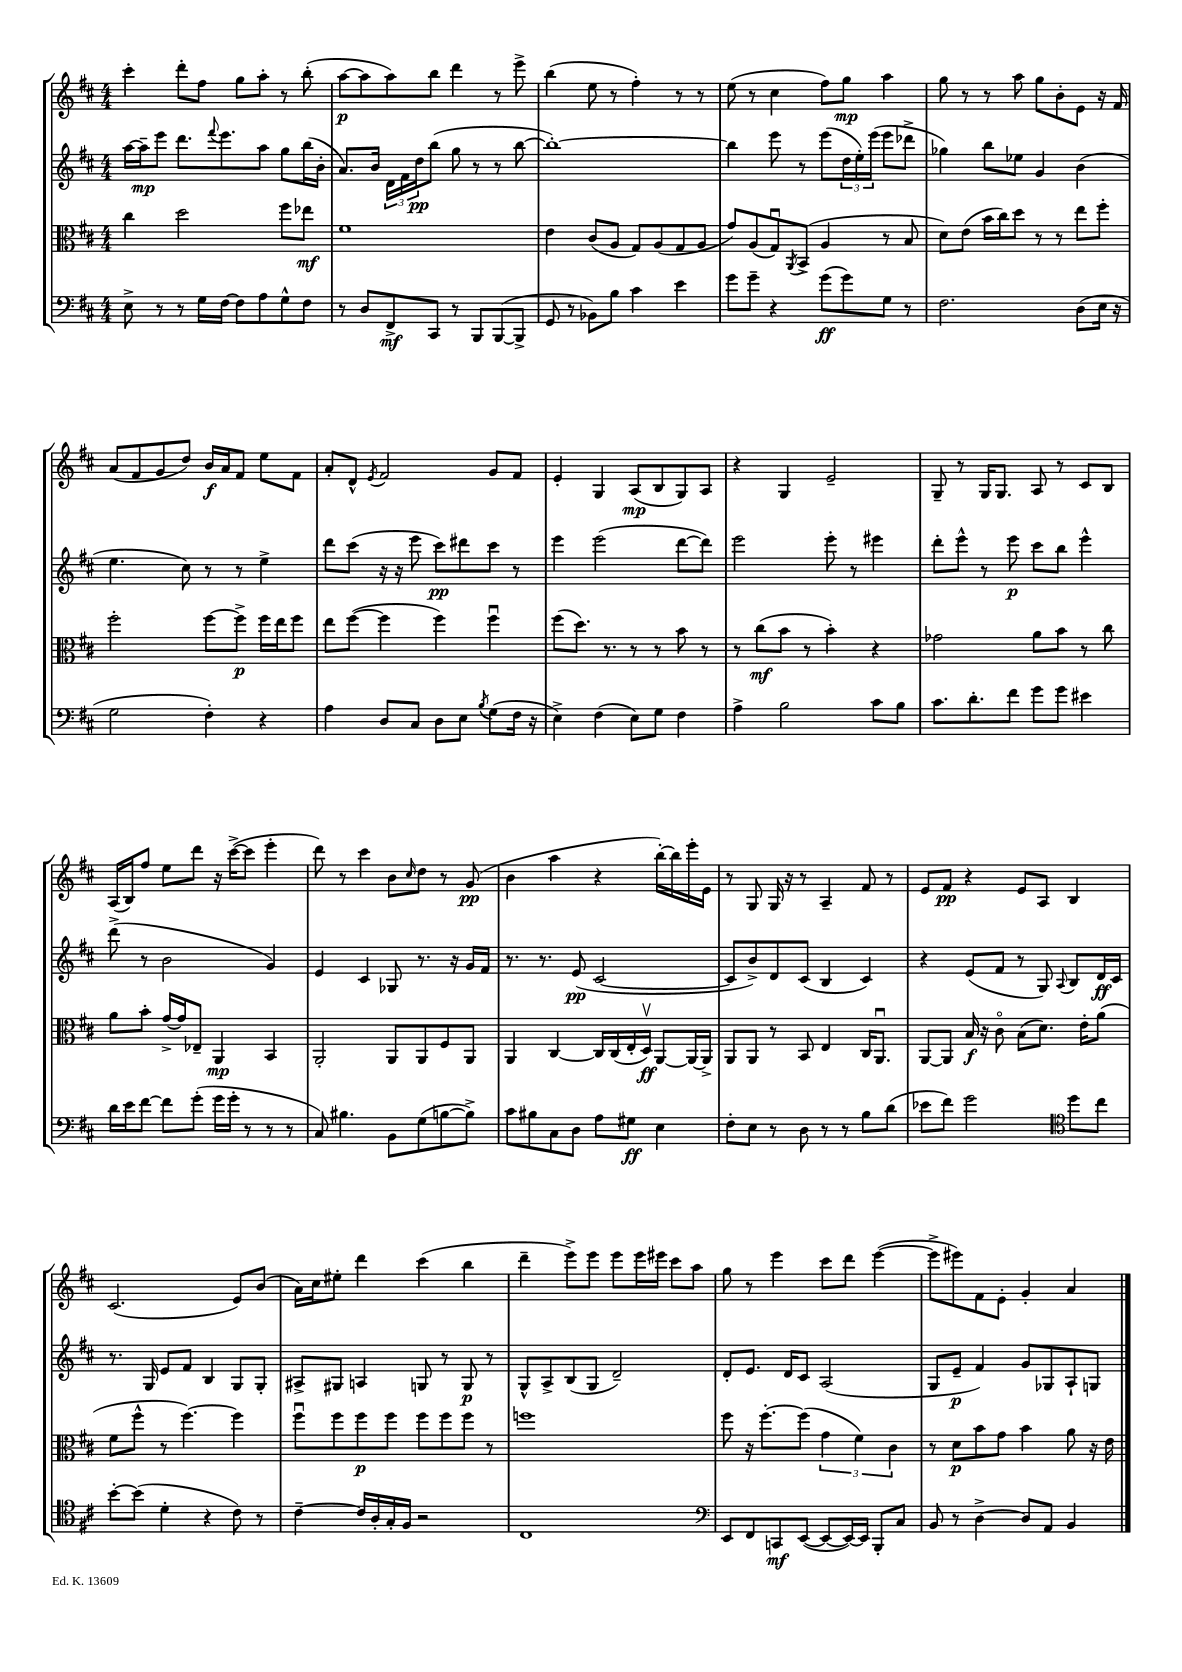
<<
\new StaffGroup <<
\new Staff = "s0" {
    \clef treble \key d \major \numericTimeSignature \time 4/4
    cis'''4-. d'''8-. fis''8 g''8 a''8-. r8 b''8-.( |
    a''8~\p a''8 a''8) b''8 d'''4 r8 e'''8-> |
    b''4( e''8 r8 fis''4-.) r8 r8 |
    e''8( r8 cis''4 fis''8) g''8\mp a''4 |
    g''8 r8 r8 a''8 g''8 b'8-. e'8 r16 fis'16 |
    a'8( fis'8 g'8 d''8) b'16\f a'16 fis'8 e''8 fis'8 |
    a'8-. d'8-^ \acciaccatura { e'8 } fis'2 g'8 fis'8 |
    e'4-. g4 a8\mp( b8 g8) a8 |
    r4 g4 e'2-- |
    g8-- r8 g16 g8. a8 r8 cis'8 b8 |
    a16( b16) fis''8 e''8 d'''8 r16 cis'''16~->( cis'''8 e'''4-. |
    d'''8) r8 cis'''4 b'8 \grace { cis''16 } d''8 r8 g'8\pp( |
    b'4 a''4 r4 b''16~-.) b''16 e'''16-. e'16 |
    r8 g8 g16 r16 r8 a4-- fis'8 r8 |
    e'8 fis'8\pp r4 e'8 a8 b4 |
    cis'2.( e'8) b'8( |
    a'16) cis''16 eis''8-. d'''4 cis'''4( b''4 |
    d'''4-- e'''8->) e'''8 e'''8 e'''16 eis'''16 cis'''8 a''8 |
    g''8 r8 e'''4 cis'''8 d'''8 e'''4~( |
    e'''8-> eis'''8) fis'8 e'8-. g'4-. a'4 \bar "|." |
}
\new Staff = "s1" {
    \clef treble \key d \major \numericTimeSignature \time 4/4
    a''16~ a''16--\mp e'''8 d'''8. \appoggiatura { fis'''8 } e'''8. a''8 g''8 b''16( b'16-. |
    a'8.) b'16 \tuplet 3/2 { d'16 fis'16 d''16\pp } b''8( g''8 r8 r8 b''8~ |
    b''1~-.) |
    b''4 e'''8 r8 e'''8( \tuplet 3/2 { d''16 e''16-.) e'''16( } e'''8 des'''8-> |
    ges''4) b''8 ees''8 g'4 b'4( |
    e''4. cis''8) r8 r8 e''4-> |
    d'''8 cis'''8( r16 r16 e'''8 cis'''8\pp) dis'''8 cis'''8 r8 |
    e'''4 e'''2( d'''8~ d'''8) |
    e'''2 e'''8-. r8 eis'''4 |
    d'''8-. e'''8-^ r8 e'''8\p cis'''8 b''8 e'''4-^ |
    d'''8->( r8 b'2 g'4) |
    e'4 cis'4 ges8 r8. r16 g'16 fis'16 |
    r8. r8. e'8\pp( cis'2~ |
    cis'8 b'8->) d'8 cis'8( b4 cis'4) |
    r4 e'8( fis'8 r8 g8) \appoggiatura { a8 } b8 d'16\ff cis'16 |
    r8. g16 e'8 fis'8 b4 g8 g8-. |
    ais8-> gis8 a4 g8 r8 g8\p r8 |
    g8-^ a8-> b8( g8 d'2--) |
    d'8-. e'8. d'16 cis'8 a2( |
    g8 e'8--\p fis'4) g'8 ges8 a8-! g8 \bar "|." |
}
\new Staff = "s2" {
    \clef alto \key d \major \numericTimeSignature \time 4/4
    cis''4 d''2 fis''8 ees''8\mf |
    fis'1 |
    e'4 cis'8( a8 g8) a8( g8 a8 |
    g'8) a8( g8\downbow) \acciaccatura { a,8 } b,8->( a4 r8 b8 |
    d'8) e'8( b'16 cis''16) d''8 r8 r8 e''8 fis''8-. |
    fis''2-. fis''8~ fis''8->\p fis''16 e''16 fis''8 |
    e''8 fis''8~( fis''4 fis''4) fis''4\downbow |
    fis''8( d''8.) r8. r8 r8 b'8 r8 |
    r8 cis''8\mf( b'8 r8 b'4-.) r4 |
    ges'2 a'8 b'8 r8 cis''8 |
    a'8 b'8-. g'16~-> g'16 ees8-- a,4\mp b,4 |
    a,2-. a,8 a,8 fis8 a,8 |
    a,4 cis4~ cis16 cis16( e16-. d16\upbow\ff) a,8~ a,16~ a,16-> |
    a,8 a,8 r8 b,8 e4 cis16 a,8.\downbow |
    a,8~ a,8 b16\f r16 cis'8\flageolet b8( d'8.) e'16-. a'8( |
    fis'8 fis''8-^ r8 fis''4.~) fis''4 |
    fis''8\downbow fis''8 fis''8\p fis''8 fis''8 fis''8 fis''8 r8 |
    f''1 |
    fis''8 r16 fis''8.~-. fis''8( \tuplet 3/2 { g'4 fis'4) cis'4 } |
    r8 d'8\p b'8 g'8 b'4 a'8 r16 e'16 \bar "|." |
}
\new Staff = "s3" {
    \clef bass \key d \major \numericTimeSignature \time 4/4
    e8-> r8 r8 g16 fis16~ fis8 a8 g8-^ fis8 |
    r8 d8 fis,8->\mf cis,8 r8 b,,8 b,,8~( b,,8-> |
    g,8 r8 bes,8) b8 cis'4 e'4 |
    g'8 g'8-- r4 g'8\ff( g'8) g8 r8 |
    fis2. d8( e16 r16 |
    g2 fis4-.) r4 |
    a4 d8 cis8 d8 e8 \acciaccatura { b8 } g8( fis16 r16 |
    e4->) fis4( e8) g8 fis4 |
    a4-> b2 cis'8 b8 |
    cis'8. d'8.-. fis'8 g'8 g'8 eis'4 |
    d'16 e'16 fis'8~ fis'8 g'8-.( g'16 g'16-. r8 r8 r8 |
    cis8) bis4. b,8 g8( b8~ b8->) |
    cis'8 bis8 cis8 d8 a8 gis8\ff e4 |
    fis8-. e8 r8 d8 r8 r8 b8 d'8( |
    ees'8 fis'8) g'2 \clef tenor d''8 cis''8 |
    b'8~-. b'8( d'4-. r4 cis'8) r8 |
    cis'4~-- cis'16 a16-. g16-. fis16 r2 |
    cis1 |
    \clef bass e,8 fis,8 c,8\mf e,8~( e,8~ e,16~) e,16 b,,8-. cis8 |
    b,8 r8 d4~-> d8 a,8 b,4 \bar "|." |
}
>>
>>
\layout { \context { \Score \remove "Bar_number_engraver" } }
